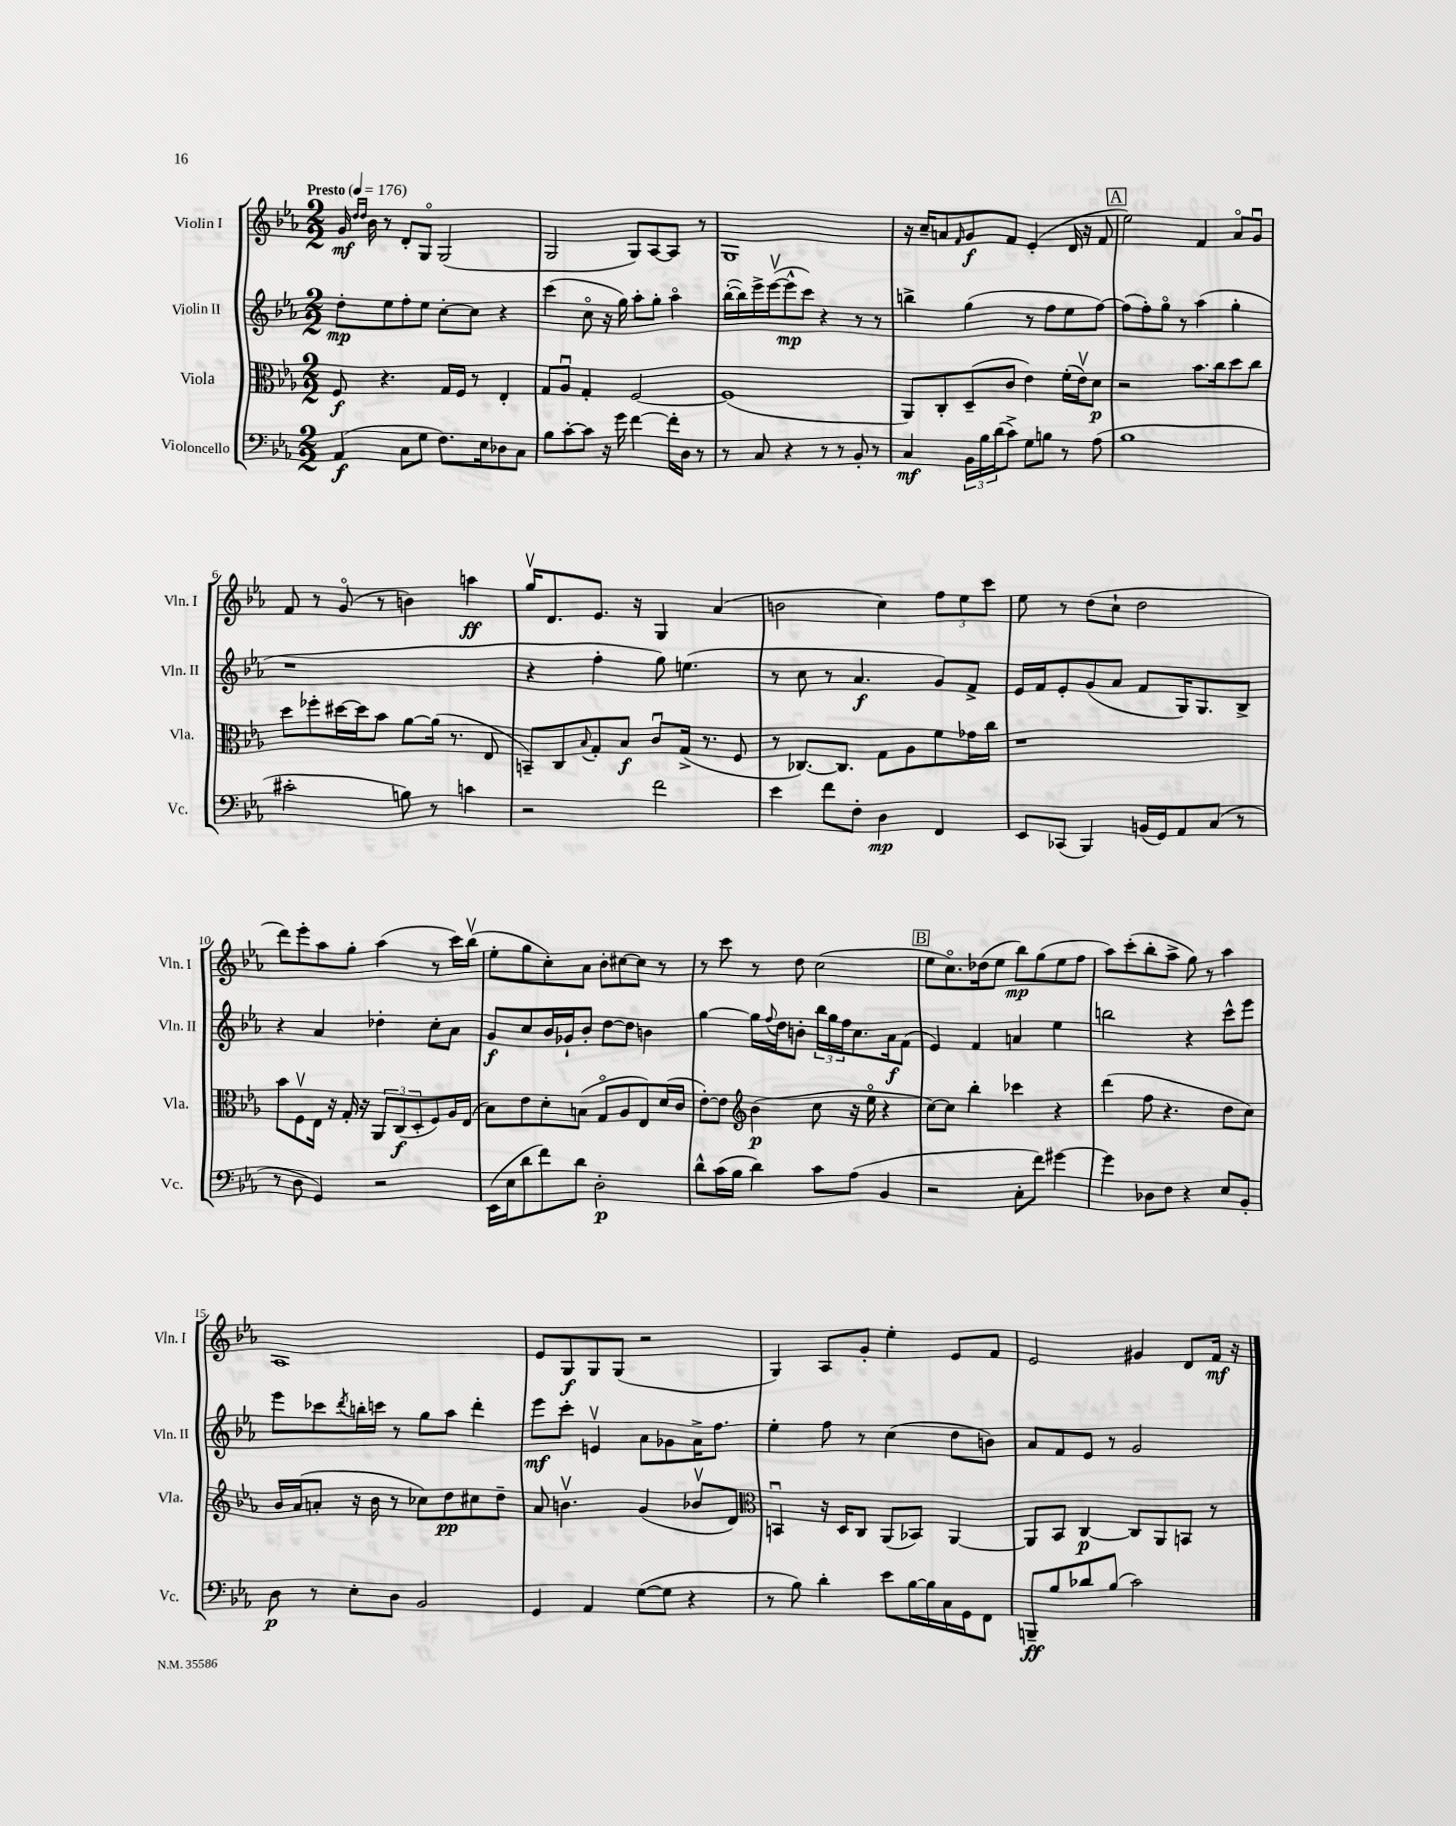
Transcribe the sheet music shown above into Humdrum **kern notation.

**kern	**dynam	**kern	**dynam	**kern	**dynam	**kern	**dynam
*part4	*part4	*part3	*part3	*part2	*part2	*part1	*part1
*staff4	*staff4	*staff3	*staff3	*staff2	*staff2	*staff1	*staff1
*I"Violoncello	*	*I"Viola	*	*I"Violin II	*	*I"Violin I	*
*I'Vc.	*	*I'Vla.	*	*I'Vln. II	*	*I'Vln. I	*
*clefF4	*	*clefC3	*	*clefG2	*	*clefG2	*
*k[b-e-a-]	*	*k[b-e-a-]	*	*k[b-e-a-]	*	*k[b-e-a-]	*
*M2/2	*	*M2/2	*	*M2/2	*	*M2/2	*
*MM176	*	*MM176	*	*MM176	*	*MM176	*
=1	=1	=1	=1	=1	=1	=1	=1
!	!	!	!	!	!	!LO:TX:a:B:t=Presto	!
(4AA-/	f	8F/	f	8dd'\L	mp	16g/	mf
.	.	.	.	.	.	16qqdd/LL	.
.	.	.	.	.	.	16qqdd/JJ	.
.	.	.	.	.	.	16b-\	.
.	.	4.r	.	8ee-\	.	8r	.
8C\L	.	.	.	8ff'\	.	8d'/L	.
8G\J	.	.	.	8ee-\J	.	8G/J	.
8.F\L)	.	16G/LL	.	[8cc'\L	.	(2G/	.
.	.	16F/JJ	.	.	.	.	.
.	.	8r	.	8cc\J]	.	.	.
16E-\k	.	.	.	.	.	.	.
8D-X\	.	4E-'/	.	4r	.	.	.
8C\J	.	.	.	.	.	.	.
=2	=2	=2	=2	=2	=2	=2	=2
8B-\L	.	8G/L	.	(4ccc\	.	2G/	.
[8c'\	.	8A-u/J	.	.	.	.	.
8c\J]	.	4G'/	.	8cc\	.	.	.
16r	.	.	.	16r	.	.	.
16g\	.	.	.	16gg\)	.	.	.
[4f\	.	[2F/	.	8aa-'\L	.	8G/L)	.
.	.	.	.	8gg'\J	.	[8A-/	.
16f'\LL]	.	.	.	4aa-\	.	8A-/J]	.
16D\JJ	.	.	.	.	.	.	.
8r	.	.	.	.	.	8r	.
=3	=3	=3	=3	=3	=3	=3	=3
8r	.	(1F]	.	([16bb-'\LL	.	1G	.
.	.	.	.	16bb-\])	.	.	.
8C/	.	.	.	16eee-^\	.	.	.
.	.	.	.	([16eee-v\J	.	.	.
4r	.	.	.	8eee-^^\]	mp	.	.
.	.	.	.	8ccc\J)	.	.	.
8r	.	.	.	4r	.	.	.
8r	.	.	.	.	.	.	.
8BB-'/	.	.	.	8r	.	.	.
8r	.	.	.	8r	.	.	.
=4	=4	=4	=4	=4	=4	=4	=4
4C/	mf	8AA-/L)	.	4bbn^\	.	16r	.
.	.	.	.	.	.	16cc~/KL	.
.	.	8C'/	.	.	.	8an/	.
.	.	.	.	.	.	16qqf/	.
24BB-\LL	.	(8D~/	.	(4gg\	.	8g/	f
24B-\	.	.	.	.	.	.	.
(24d\J	.	.	.	.	.	.	.
8c^\J)	.	8c/J	.	.	.	8f/J	.
8G\L	.	4e-\)	.	8r	.	(4e-'/	.
8Bn\J	.	.	.	8ff\L	.	.	.
8r	.	(16f'\LL	.	8ee-\	.	16d/	.
.	.	16e-v\J)	.	.	.	16r	.
(8A-\	.	8d\J	p	[8ff\J)	.	8f/	.
!!LO:REH:place=s1:t=A
=5	=5	=5	=5	=5	=5	=5	=5
1B-	.	2r	.	(8ff\L]	.	2ee-\)	.
.	.	.	.	8ff'\)	.	.	.
.	.	.	.	8gg\J	.	.	.
.	.	.	.	8r	.	.	.
.	.	8.b-\L	.	(4aa-\	.	4f/	.
.	.	16cc\k	.	.	.	.	.
.	.	8dd\	.	4gg'\	.	8a-/L	.
.	.	8cc\J	.	.	.	8gu/J	.
!!LO:LB:g=z
=6	=6	=6	=6	=6	=6	=6	=6
2c#X'\	.	8dd\L	.	1r	.	8f/	.
.	.	8ff-X'\	.	.	.	8r	.
.	.	[16dd#X\L	.	.	.	(8g/	.
.	.	16dd#\J]	.	.	.	.	.
.	.	8b-\J	.	.	.	8r	.
8Bn\)	.	[8a-\L	.	.	.	4bn\)	.
8r	.	(16a-\Jk]	.	.	.	.	.
.	.	8.r	.	.	.	.	.
4cn\	.	.	.	.	.	4aan\	ff
.	.	8E-/	.	.	.	.	.
=7	=7	=7	=7	=7	=7	=7	=7
2r	.	8BBn~/L)	.	4r	.	16ggv/KL	.
.	.	.	.	.	.	8.d/	.
.	.	8C/	.	.	.	.	.
.	.	8qqB-/	.	.	.	.	.
.	.	8G'/	.	4ff'\	.	8.e-/J	.
.	.	8B-/J	f	.	.	.	.
.	.	.	.	.	.	16r	.
2f\	.	8cu/L	.	8gg\)	.	4G/	.
.	.	(16G^/Jk	.	(4.een\	.	.	.
.	.	8.r	.	.	.	.	.
.	.	.	.	.	.	(4a-/	.
.	.	8F/	.	.	.	.	.
=8	=8	=8	=8	=8	=8	=8	=8
4e-\	.	8r	.	8r	.	2bn\	.
.	.	[8.C-X/L)	.	8cc\	.	.	.
8f\L	.	.	.	8r	.	.	.
.	.	8.C-/J]	.	.	.	.	.
8F'\J	.	.	.	4.a-/	f	.	.
4D\	mp	8G\L	.	.	.	4cc\)	.
.	.	8A-\	.	.	.	.	.
4FF/	.	8f\	.	8g/L)	.	12ff\L	.
.	.	.	.	.	.	12ee-\	.
.	.	16g-X\L	.	8f^/J	.	.	.
.	.	.	.	.	.	12ccc\J	.
.	.	16cc\JJ	.	.	.	.	.
=9	=9	=9	=9	=9	=9	=9	=9
8EE-/L	.	1r	.	16e-/LL	.	8ee-\	.
.	.	.	.	16f/J	.	.	.
(8CC-X/J	.	.	.	8e-'/	.	8r	.
4BBB-/)	.	.	.	(8g/	.	(8dd\L	.
.	.	.	.	8a-/J	.	8cc`\J	.
(16BBn/LL	.	.	.	8f/L	.	2dd\	.
16GG/J)	.	.	.	.	.	.	.
8AA-/	.	.	.	16G/K)	.	.	.
.	.	.	.	8.G/	.	.	.
(8C/J	.	.	.	.	.	.	.
8r	.	.	.	8B-^/J	.	.	.
!!LO:LB:g=z
=10	=10	=10	=10	=10	=10	=10	=10
8r	.	8b-\L	.	4r	.	8ddd\L)	.
8D\	.	8Fv\	.	.	.	8eee-'\	.
4GG/)	.	16E-\Jk	.	4a-/	.	8aa-\	.
.	.	16r	.	.	.	.	.
.	.	16G'/	.	.	.	8gg'\J	.
.	.	16r	.	.	.	.	.
2r	.	12AA-/L	.	4dd-X'\	.	(4aa-\	.
.	.	(12C/	f	.	.	.	.
.	.	12D'/	.	.	.	.	.
.	.	8F/)	.	8cc'\L	.	8r	.
.	.	16A-/L	.	8a-\J	.	16ccc\LL)	.
.	.	(16E-/JJ	.	.	.	(16bb-v\JJ	.
=11	=11	=11	=11	=11	=11	=11	=11
(16EE-\LL	.	8B-\L)	.	8g/L	f	8ee-'\L	.
16E-\J	.	.	.	.	.	.	.
8d\	.	8e-\	.	8cc/	.	8gg\	.
8f\)	.	8d'\	.	16b-/L	.	8cc'\)	.
.	.	.	.	16g-X`/J	.	.	.
8d\J	.	(8Bn\J	.	8b-'/J	.	8a-\J	.
2D'\	p	8G/L	.	[8dd\L	.	8b-'\L	.
.	.	8A-/	.	8dd\J]	.	[8cc#X\	.
.	.	8E-/)	.	4bn\	.	8cc#\J]	.
.	.	(16d/L	.	.	.	8r	.
.	.	16c/JJ	.	.	.	.	.
=12	=12	=12	=12	=12	=12	=12	=12
8d^^\L	.	[8e-'\L)	.	[4gg\	.	8r	.
(16c\L	.	8e-\J]	.	.	.	8ccc\	.
16B-\JJ	.	.	.	.	.	.	.
*	*	*clefG2	*	*	*	*	*
4d\)	.	(4b-\	p	16gg\LL]	.	8r	.
.	.	.	.	8qqff/	.	.	.
.	.	.	.	16dd\J	.	.	.
.	.	.	.	8bn'\J	.	8dd\	.
8c\L	.	8cc\	.	24bb-\LL	.	(2cc\	.
.	.	.	.	24gg\	.	.	.
.	.	.	.	24ff\J	.	.	.
(8A-\J	.	16r	.	8.cc\	.	.	.
.	.	16ee-\	.	.	.	.	.
4BB-/	.	4r	.	.	.	.	.
.	.	.	.	16a-\k	f	.	.
.	.	.	.	(8f\J	.	.	.
!!LO:REH:place=s1:t=B
=13	=13	=13	=13	=13	=13	=13	=13
2r	.	[8cc\L)	.	4e-/)	.	8ee-\L	.
.	.	8cc\J]	.	.	.	8.cc\)	.
.	.	4bb-'\	.	4f/	.	.	.
.	.	.	.	.	.	(16dd-X\k	.
.	.	.	.	.	.	8ee-\J	.
8C'\L	.	4ccc-X\	.	4an/	.	8bb-\L)	mp
8f\J)	.	.	.	.	.	(8gg\	.
[4g#X\	.	4r	.	4ee-\	.	8ee-\	.
.	.	.	.	.	.	8ff\J	.
=14	=14	=14	=14	=14	=14	=14	=14
4g#\]	.	(4ddd\	.	2bbn\	.	8aa-\L)	.
.	.	.	.	.	.	(8ccc'\	.
8D-X\L	.	8ff\	.	.	.	8bb-'\	.
8F\J	.	4.r	.	.	.	8aa-^\J	.
4r	.	.	.	4r	.	8gg\)	.
.	.	.	.	.	.	8r	.
8E-/L	.	8dd\L	.	8ccc^^\L	.	4aa-\	.
8BB-'/J	.	8cc\J)	.	8eee-\J	.	.	.
!!LO:LB:g=z
=15	=15	=15	=15	=15	=15	=15	=15
8D\	p	16b-/LL	.	8eee-\L	.	1A-	.
.	.	(16a-/J	.	.	.	.	.
8r	.	8an'/J	.	8ccc-X\	.	.	.
.	.	.	.	8qddd/	.	.	.
8E-'\L	.	16r	.	16bbn'\L	.	.	.
.	.	16b-\	.	16cccn\JJ	.	.	.
8D\J	.	8r	.	8r	.	.	.
2BB-/	.	8cc-X\L)	.	8gg\L	.	.	.
.	.	8dd\	pp	8aa-\J	.	.	.
.	.	8cc#X\	.	4ddd'\	.	.	.
.	.	8dd~\J	.	.	.	.	.
=16	=16	=16	=16	=16	=16	=16	=16
4GG/	.	8a-/	.	8eee-\L	mf	8e-/L	.
.	.	4.bnv\	.	8ccc'\J	.	8G/	f
4AA-/	.	.	.	4env/	.	8G/	.
.	.	.	.	.	.	(8G/J	.
([8G\L	.	(4g/	.	8a-\L	.	2r	.
8G\J]	.	.	.	8g-X\	.	.	.
4r	.	8b-Xv/L	.	16a-^\K	.	.	.
.	.	.	.	8.ff\J	.	.	.
.	.	8d/J)	.	.	.	.	.
=17	=17	=17	=17	=17	=17	=17	=17
*	*	*clefC3	*	*	*	*	*
8r	.	4BBnu/	.	4ee-'\	.	4G/)	.
8B-\)	.	.	.	.	.	.	.
4d'\	.	16r	.	8ff\	.	8A-/L	.
.	.	16D/KL	.	.	.	.	.
.	.	8C/J	.	8r	.	8g'/J	.
8e-\L	.	(8AA-/L	.	(4cc\	.	4ee-'\	.
[16B-\L	.	8BB-X/J)	.	.	.	.	.
16B-\]	.	.	.	.	.	.	.
16C\	.	[4AA-/	.	8dd\L	.	8e-/L	.
16GG\J	.	.	.	.	.	.	.
8FF\J	.	.	.	8bn\J)	.	8f/J	.
=18	=18	=18	=18	=18	=18	=18	=18
8BBBn~/L	ff	8AA-/L]	.	8a-/L	.	2e-/	.
8B-/	.	8BB-/J	.	8f/	.	.	.
8d-X/	.	[4C/	p	8e-/J	.	.	.
(8B-/J	.	.	.	8r	.	.	.
2c\)	.	8C/L]	.	2g/	.	4g#X/	.
.	.	8AA-/	.	.	.	.	.
.	.	8BBn/J	.	.	.	8d/L	.
.	.	8r	.	.	.	16f/Jk	mf
.	.	.	.	.	.	16r	.
==	==	==	==	==	==	==	==
*-	*-	*-	*-	*-	*-	*-	*-
